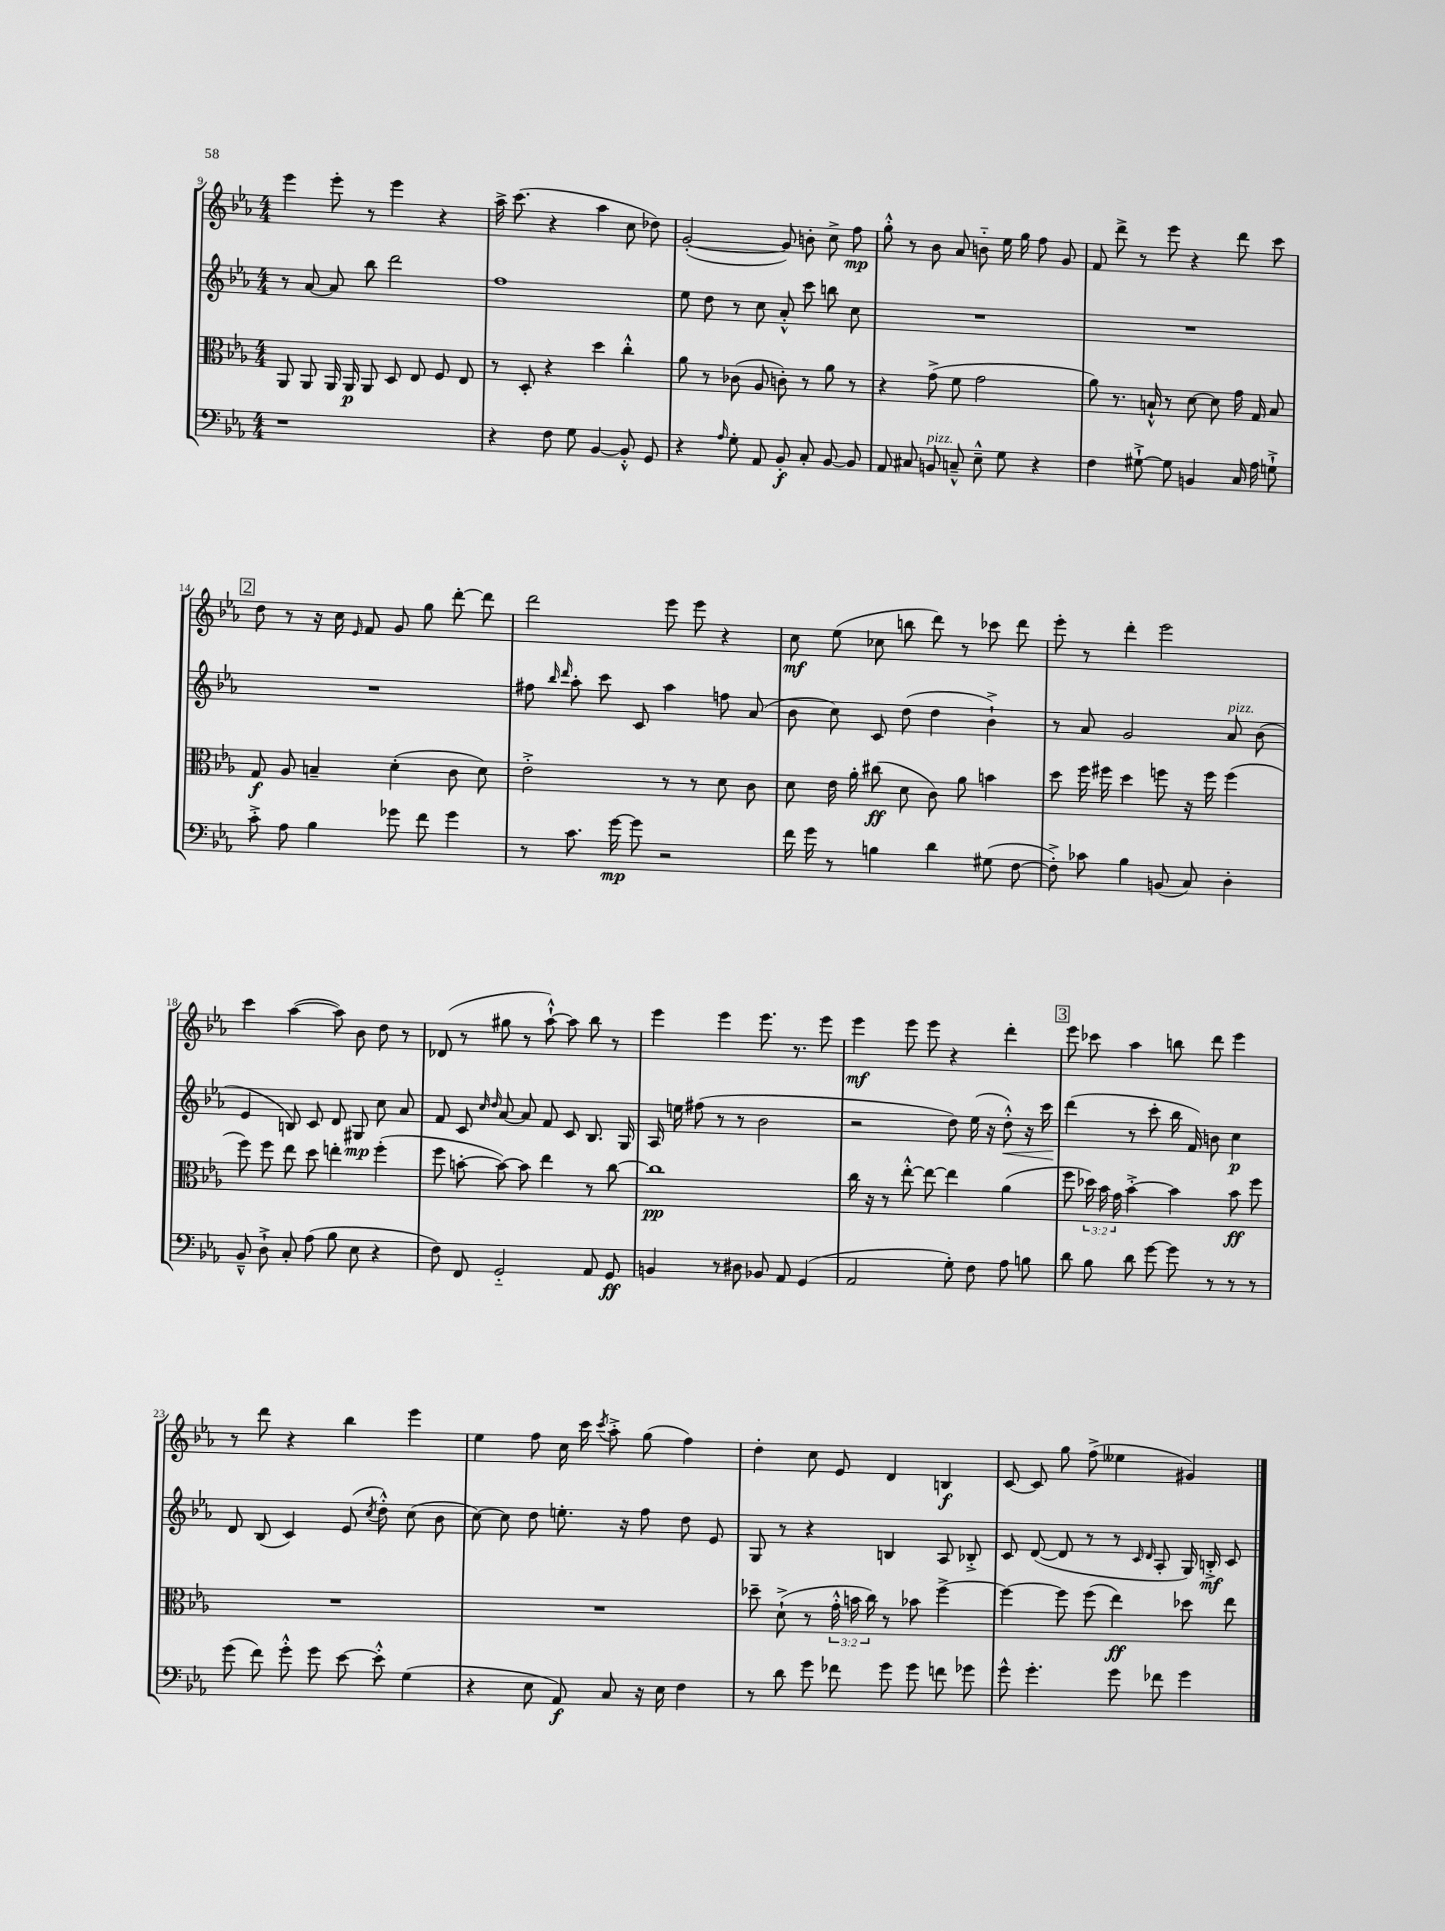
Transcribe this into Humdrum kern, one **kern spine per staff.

**kern	**dynam	**kern	**dynam	**kern	**dynam	**kern	**dynam
*part4	*part4	*part3	*part3	*part2	*part2	*part1	*part1
*staff4	*staff4	*staff3	*staff3	*staff2	*staff2	*staff1	*staff1
*clefF4	*	*clefC3	*	*clefG2	*	*clefG2	*
*k[b-e-a-]	*	*k[b-e-a-]	*	*k[b-e-a-]	*	*k[b-e-a-]	*
*M4/4	*	*M4/4	*	*M4/4	*	*M4/4	*
=9	=9	=9	=9	=9	=9	=9	=9
1r	.	8AA-/	.	8r	.	4eee-\	.
.	.	8AA-/	.	[8a-/	.	.	.
.	.	16AA-/	.	8a-/]	.	8eee-'\	.
.	.	16AA-/	p	.	.	.	.
.	.	8AA-/	.	8bb-\	.	8r	.
.	.	8D/	.	2ddd\	.	4eee-\	.
.	.	8E-/	.	.	.	.	.
.	.	8F/	.	.	.	4r	.
.	.	8E-/	.	.	.	.	.
=10	=10	=10	=10	=10	=10	=10	=10
4r	.	8r	.	1ff	.	16aa-^\	.
.	.	.	.	.	.	(8.ccc\	.
.	.	8D'/	.	.	.	.	.
8F\	.	4r	.	.	.	4r	.
8G\	.	.	.	.	.	.	.
[4BB-/	.	4dd\	.	.	.	4aa-\	.
8BB-'^^/]	.	4cc'^^\	.	.	.	8cc\	.
8GG/	.	.	.	.	.	8dd-X\)	.
=11	=11	=11	=11	=11	=11	=11	=11
4r	.	8a-\	.	8ee-\	.	([2g'/	.
.	.	8r	.	8dd\	.	.	.
16qqA-/	.	.	.	.	.	.	.
8G'\	.	(8c-X\	.	8r	.	.	.
8AA-/	.	8A-/	.	8cc\	.	.	.
8BB-'/	f	8cn'\)	.	8a-'^^/	.	8g/])	.
8C'/	.	8r	.	8ccc\	.	8bn'\	.
[8BB-/	.	8a-\	.	8bbn\	.	8cc^\	.
8BB-/]	.	8r	.	8cc\	.	8ff\	mp
=12	=12	=12	=12	=12	=12	=12	=12
8AA-/	.	4r	.	1r	.	8gg'^^\	.
8C#X/	.	.	.	.	.	8r	.
!LO:TX:a:i:t=pizz.	!	!	!	!	!	!	!
8BBn/	.	(8g^\	.	.	.	8b-\	.
8Cn~^^/	.	8f\	.	.	.	8a-/	.
8E-~^^\	.	2g\	.	.	.	8bn\	.
8G\	.	.	.	.	.	16ee-\	.
.	.	.	.	.	.	16gg\	.
4r	.	.	.	.	.	8ff\	.
.	.	.	.	.	.	8g/	.
=13	=13	=13	=13	=13	=13	=13	=13
4F\	.	8a-\)	.	1r	.	8f/	.
.	.	8.r	.	.	.	8ddd^\	.
[8G#X`^\	.	.	.	.	.	8r	.
.	.	16Bn`^^/	.	.	.	.	.
8G#\]	.	8r	.	.	.	8eee-\	.
4BBn/	.	[8d\	.	.	.	4r	.
.	.	8d\]	.	.	.	.	.
16C/	.	16g\	.	.	.	8ddd\	.
16A-\	.	16G/	.	.	.	.	.
8Gn`^\	.	8B/	.	.	.	8ccc\	.
!!LO:LB:g=z
!!LO:REH:place=s1:t=2
=14	=14	=14	=14	=14	=14	=14	=14
8c'^\	.	8G/	f	1r	.	8dd\	.
8A-\	.	8A-/	.	.	.	8r	.
4B-\	.	4Bn~/	.	.	.	16r	.
.	.	.	.	.	.	16cc\	.
.	.	.	.	.	.	16qqe-/	.
.	.	.	.	.	.	8f/	.
8g-X\	.	(4d'\	.	.	.	8g/	.
8f\	.	.	.	.	.	8gg\	.
4g-\	.	8c\	.	.	.	[8ddd'\	.
.	.	8d\)	.	.	.	8ddd\]	.
=15	=15	=15	=15	=15	=15	=15	=15
8r	.	2e-'^\	.	8ff#X\	.	2ddd\	.
.	.	.	.	16qqbb-/	.	.	.
.	.	.	.	16qqddd/	.	.	.
8.c\	.	.	.	8aa-'\	.	.	.
.	.	.	.	8ccc\	.	.	.
[16g\	mp	.	.	.	.	.	.
8g\]	.	.	.	8c/	.	.	.
2r	.	8r	.	4aa-\	.	8eee-\	.
.	.	8r	.	.	.	8eee-\	.
.	.	8d\	.	8ffn\	.	4r	.
.	.	8c\	.	(8a-/	.	.	.
=16	=16	=16	=16	=16	=16	=16	=16
16f\	.	8d\	.	8b-\	.	8cc\	mf
16g\	.	.	.	.	.	.	.
8r	.	16e-\	.	8cc\)	.	(8ee-\	.
.	.	16a-'\	.	.	.	.	.
4Bn\	.	(8cc#X\	ff	8c/	.	8cc-X\	.
.	.	8d\	.	(8dd\	.	8bbn\	.
4d\	.	8c\)	.	4dd\	.	8ddd\)	.
.	.	8a-\	.	.	.	8r	.
(8G#X\	.	4bn\	.	4b-`^\)	.	8ccc-X\	.
[8F\	.	.	.	.	.	8ddd\	.
=17	=17	=17	=17	=17	=17	=17	=17
8F'^\])	.	8dd\	.	8r	.	8eee-'\	.
8c-X\	.	16ff\	.	8a-/	.	8r	.
.	.	16ff#X\	.	.	.	.	.
4B-\	.	4dd\	.	2g/	.	4ddd'\	.
(8BBn/	.	8ffn\	.	.	.	2eee-\	.
8C/)	.	16r	.	.	.	.	.
.	.	16ff\	.	.	.	.	.
!	!	!	!	!LO:TX:a:i:t=pizz.	!	!	!
4D'\	.	(4ff\	.	8a-/	.	.	.
.	.	.	.	(8b-\	.	.	.
!!LO:LB:g=z
=18	=18	=18	=18	=18	=18	=18	=18
8BB-~^^/	.	8ff\)	.	4e-/	.	4ccc\	.
8D`^\	.	8ff\	.	.	.	.	.
8C'/	.	8ee-\	.	8Bn/)	.	([4aa-\	.
(8A-\	.	8dd\	.	8c/	.	.	.
8B-\	.	4een'\	.	8d/	.	8aa-\])	.
8E-\	.	.	.	8G#X/	mp	8b-\	.
4r	.	(4ff'\	.	8cc\	.	8dd\	.
.	.	.	.	8a-/	.	8r	.
=19	=19	=19	=19	=19	=19	=19	=19
8F\)	.	8ff\	.	8f/	.	(8d-X/	.
8FF/	.	[8bn'\	.	8c/	.	8r	.
.	.	.	.	16qqcc/	.	.	.
.	.	.	.	16qqdd/	.	.	.
2GG/	.	8b\_)	.	[8a-/	.	8gg#X\	.
.	.	8b\]	.	8a-/]	.	8r	.
.	.	4ee-\	.	8f/	.	[8aa-`^^\)	.
.	.	.	.	8c/	.	8aa-\]	.
8AA-/	.	8r	.	8.B-/	.	8bb-\	.
8GG/	ff	[8cc\	.	.	.	8r	.
.	.	.	.	16G/	.	.	.
=20	=20	=20	=20	=20	=20	=20	=20
4BBn/	.	1cc]	pp	16A-/	.	4eee-\	.
.	.	.	.	16een\	.	.	.
.	.	.	.	(8ff#X\	.	.	.
8r	.	.	.	8r	.	4eee-\	.
8D#X\	.	.	.	8r	.	.	.
8BB-X/	.	.	.	2b-\	.	8.eee-\	.
8AA-/	.	.	.	.	.	.	.
.	.	.	.	.	.	8.r	.
(4GG/	.	.	.	.	.	.	.
.	.	.	.	.	.	8eee-\	.
=21	=21	=21	=21	=21	=21	=21	=21
2AA-/	.	16cc\	.	2r	.	4eee-\	mf
.	.	16r	.	.	.	.	.
.	.	8r	.	.	.	.	.
.	.	[8ee-'^^\	.	.	.	8eee-\	.
.	.	8ee-\_	.	.	.	8eee-\	.
8G'\)	.	4ee-\]	.	8dd\)	.	4r	.
8F\	.	.	.	(16ee-\	.	.	.
.	.	.	.	16r	.	.	.
!	!	!	!	!	!LO:HP:b	!	!
8A-\	.	(4a-\	.	8dd'^^\)	<	4ddd'\	.
8Bn\	.	.	.	16r	.	.	.
.	.	.	.	16ccc\	.	.	.
!!LO:REH:place=s1:t=3
=22	=22	=22	=22	=22	=22	=22	=22
8d\	.	8ff\	.	(4ddd\	.	8eee-\	.
8B-\	.	24dd-X\)	.	.	.	8ccc-X\	.
.	.	24b-\	.	.	.	.	.
.	.	24g\	.	.	.	.	.
8d\	.	[4b-'^\	.	8r	[	4aa-\	.
[8g\	.	.	.	8ccc'\	.	.	.
8g\]	.	4b-\]	.	16bb-\	.	8bbn\	.
.	.	.	.	16f/)	.	.	.
8r	.	.	.	8bn\	.	8ddd\	.
8r	.	8b-\	ff	4cc\	p	4eee-\	.
8r	.	8ff\	.	.	.	.	.
!!LO:LB:g=z
=23	=23	=23	=23	=23	=23	=23	=23
(8g\	.	1r	.	8d/	.	8r	.
8f\)	.	.	.	(8B-/	.	8ddd\	.
8g'^^\	.	.	.	4c/)	.	4r	.
8g\	.	.	.	.	.	.	.
[8e-\	.	.	.	(8e-/	.	4bb-\	.
.	.	.	.	8qcc/	.	.	.
8e-'^^\]	.	.	.	8dd'^^\)	.	.	.
(4G\	.	.	.	(8cc\	.	4eee-\	.
.	.	.	.	8b-\	.	.	.
=24	=24	=24	=24	=24	=24	=24	=24
4r	.	1r	.	[8cc\)	.	4ee-\	.
.	.	.	.	8cc\]	.	.	.
8E-\	.	.	.	8dd\	.	8ff\	.
8AA-/)	f	.	.	8.een'\	.	16cc\	.
.	.	.	.	.	.	16ccc\	.
.	.	.	.	.	.	8qccc/	.
8C/	.	.	.	.	.	8aa-'^\	.
.	.	.	.	16r	.	.	.
16r	.	.	.	8ff\	.	(8gg\	.
16E-\	.	.	.	.	.	.	.
4F\	.	.	.	8dd\	.	4ff\)	.
.	.	.	.	8e-/	.	.	.
=25	=25	=25	=25	=25	=25	=25	=25
8r	.	8dd-X~\	.	8G/	.	4dd'\	.
8d\	.	(8d`^\	.	8r	.	.	.
8g\	.	8r	.	4r	.	8cc\	.
8f-X\	.	24g'^^\	.	.	.	8e-/	.
.	.	24bn\	.	.	.	.	.
.	.	24cc\)	.	.	.	.	.
8g\	.	8r	.	4Bn/	.	4d/	.
8g\	.	8b-X\	.	.	.	.	.
8fn\	.	[4ff^\	.	8A-/	.	4Bn/	f
8g-X\	.	.	.	8B-X'^/	.	.	.
=26	=26	=26	=26	=26	=26	=26	=26
8g^^\	.	4ff\_	.	8c/	.	[8c/	.
4.g'\	.	.	.	([8d/	.	8c/]	.
.	.	8ff\]	.	8d/]	.	8gg\	.
.	.	(8ff\	.	8r	.	(8ff^\	.
8g\	.	4ee-\)	ff	8r	.	4ee--X\	.
.	.	.	.	16qqc/	.	.	.
.	.	.	.	16qqd/	.	.	.
8f-X\	.	.	.	8A-'/	.	.	.
4g\	.	8dd-X\	.	16G/)	.	4g#X/)	.
.	.	.	.	16Bn'^/	mf	.	.
.	.	8ee-\	.	8c/	.	.	.
==	==	==	==	==	==	==	==
*-	*-	*-	*-	*-	*-	*-	*-
